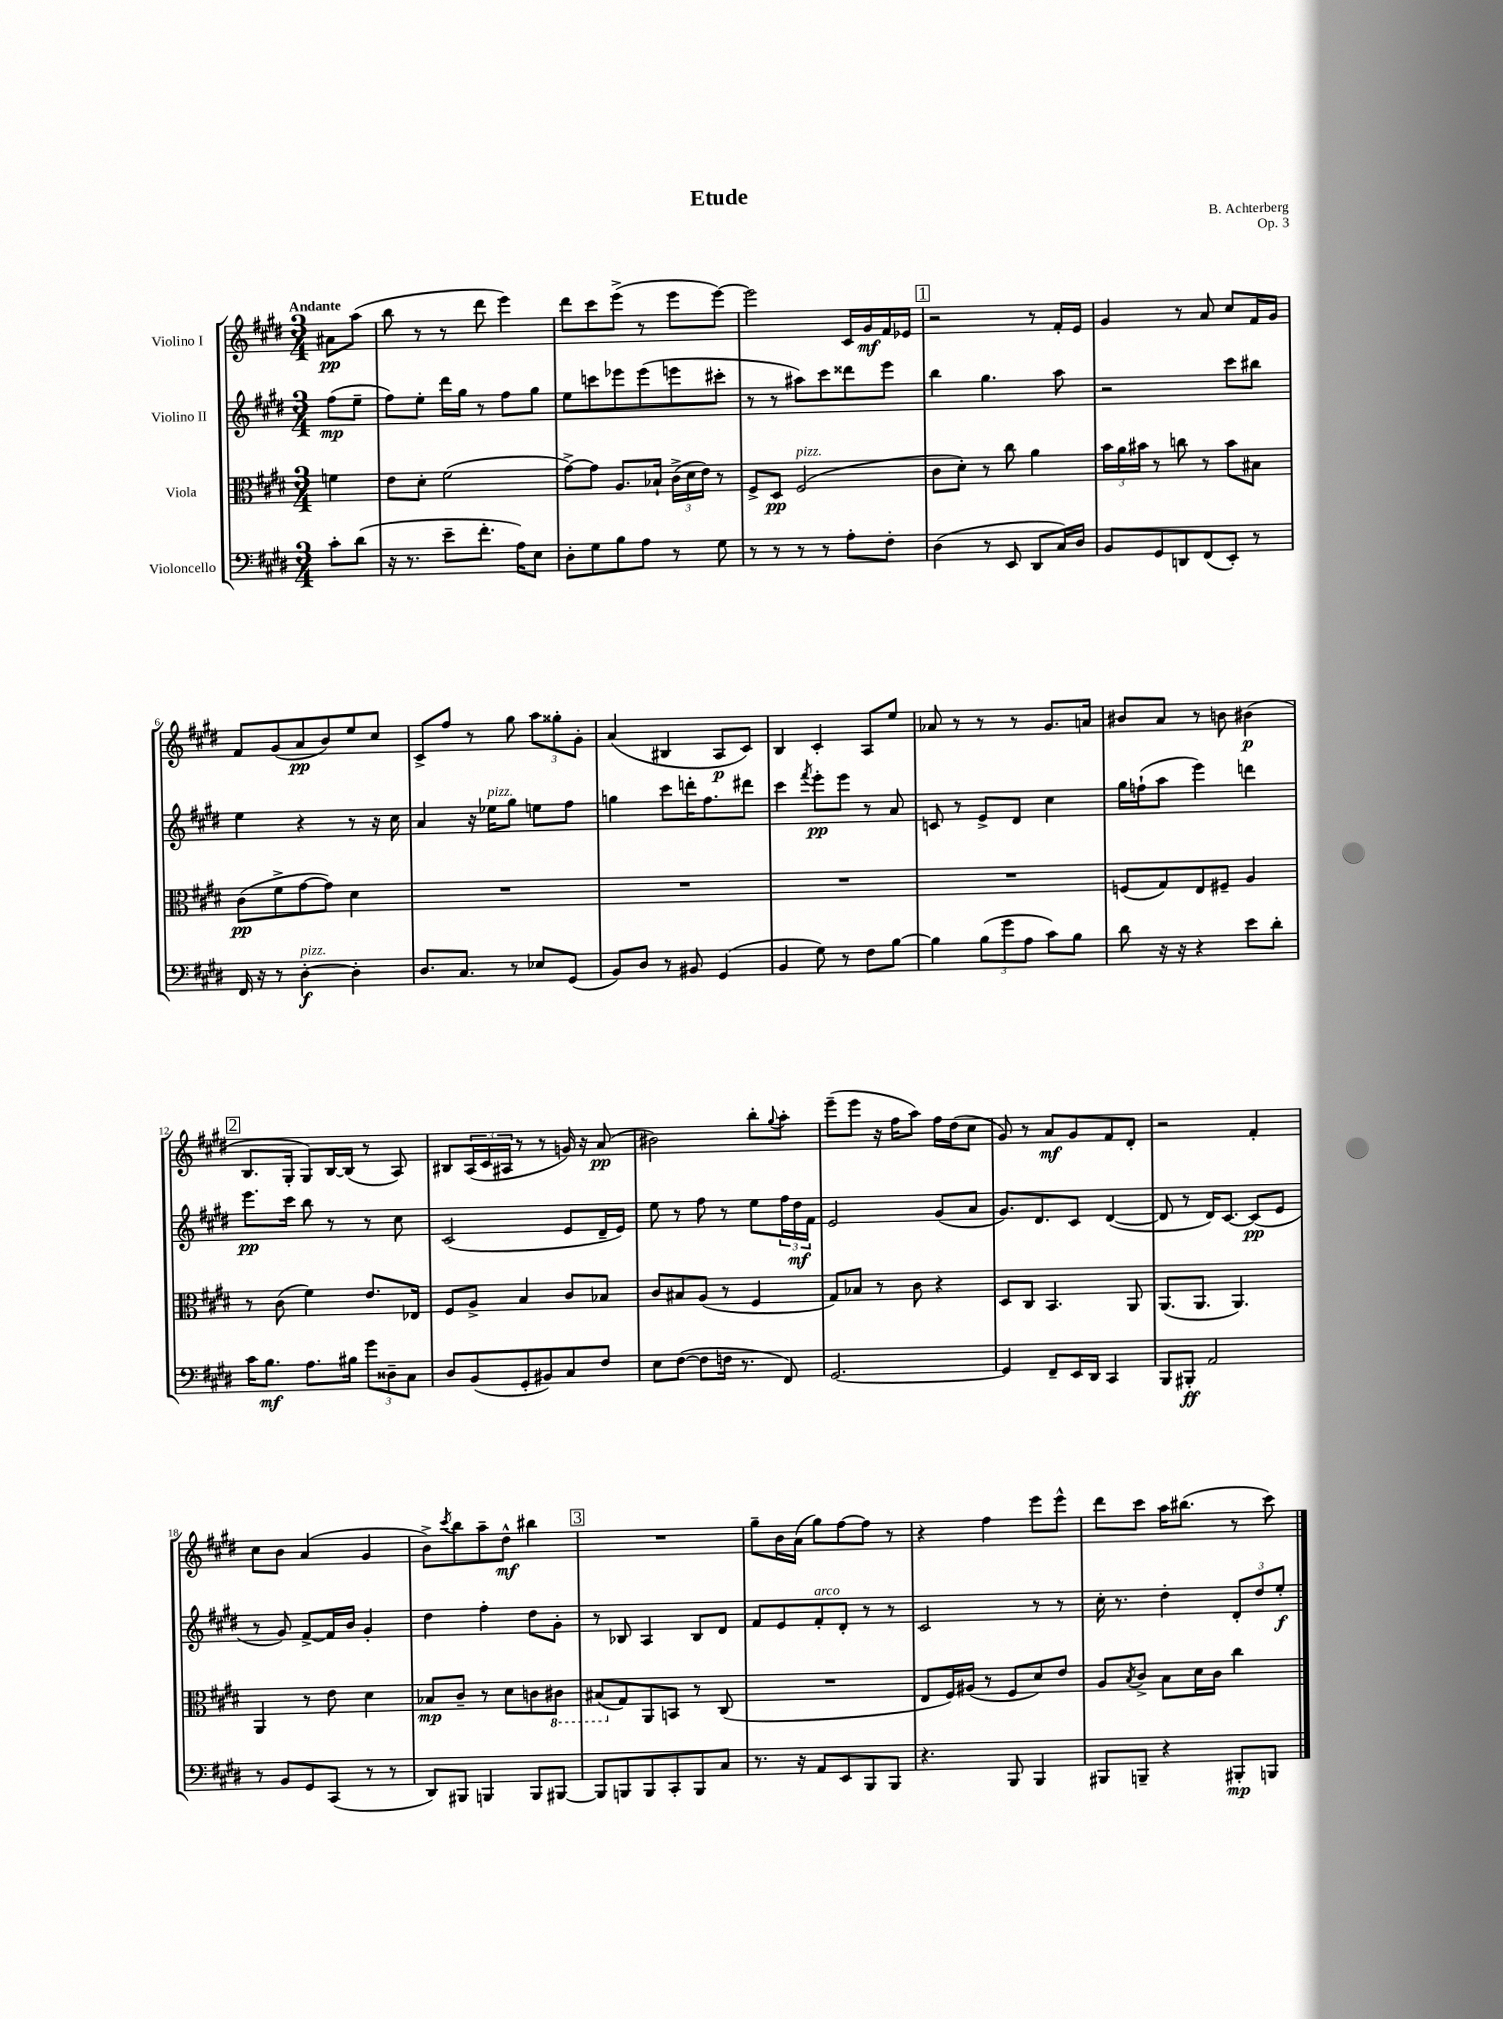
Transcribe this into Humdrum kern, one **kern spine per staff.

**kern	**dynam	**kern	**dynam	**kern	**dynam	**kern	**dynam
*part4	*part4	*part3	*part3	*part2	*part2	*part1	*part1
*staff4	*staff4	*staff3	*staff3	*staff2	*staff2	*staff1	*staff1
*I"Violoncello	*	*I"Viola	*	*I"Violino II	*	*I"Violino I	*
*clefF4	*	*clefC3	*	*clefG2	*	*clefG2	*
*k[f#c#g#d#]	*	*k[f#c#g#d#]	*	*k[f#c#g#d#]	*	*k[f#c#g#d#]	*
*M3/4	*	*M3/4	*	*M3/4	*	*M3/4	*
=	=	=	=	=	=	=	=
!	!	!	!	!	!	!LO:TX:a:B:t=Andante	!
8c#'\L	.	4fn\	.	(8ff#\L	mp	8a#X\L	pp
(8d#\J	.	.	.	8ee~\J	.	(8aa\J	.
=1	=1	=1	=1	=1	=1	=1	=1
16r	.	8e\L	.	8ff#\L)	.	8bb\	.
8.r	.	.	.	.	.	.	.
.	.	8d#'\J	.	8ee'\J	.	8r	.
8e~\L	.	(2f#\	.	16ddd#\LL	.	8r	.
.	.	.	.	16gg#\JJ	.	.	.
8.f#'\J	.	.	.	8r	.	8ddd#\	.
.	.	.	.	8ff#\L	.	4eee\)	.
16A\KL)	.	.	.	.	.	.	.
8E\J	.	.	.	8gg#\J	.	.	.
=2	=2	=2	=2	=2	=2	=2	=2
8D#'\L	.	[8g#^\L)	.	8ee\L	.	8ddd#\L	.
8G#\	.	8g#\J]	.	8cccn\	.	8ccc#\	.
8B\	.	8.A/L	.	8eee-X\	.	(8eee^\J	.
8A\J	.	.	.	(8eee-\	.	8r	.
.	.	16B-X`/Jk	.	.	.	.	.
8r	.	(24c#^\LL	.	8eeen\	.	8eee\L	.
.	.	24d#\	.	.	.	.	.
.	.	24e\JJ)	.	.	.	.	.
8G#\	.	8r	.	8ccc#X'\J	.	[8eee\J)	.
=3	=3	=3	=3	=3	=3	=3	=3
8r	.	8F#^/L	.	8r	.	2eee\]	.
8r	.	8D#/J	pp	8r	.	.	.
!	!	!LO:TX:a:i:t=pizz.	!	!	!	!	!
8r	.	(2F#/	.	8aa#X\L)	.	.	.
8r	.	.	.	8ccc#\	.	.	.
8A'\L	.	.	.	8ddd##X\	.	16c#/LL	.
.	.	.	.	.	.	16g#/	mf
8F#'\J	.	.	.	8eee\J	.	16f#/	.
.	.	.	.	.	.	16e-X/JJ	.
!!LO:REH:place=s1:t=1
=4	=4	=4	=4	=4	=4	=4	=4
(4D#\	.	8c#\L	.	4bb\	.	2r	.
.	.	8d#'\J)	.	.	.	.	.
8r	.	8r	.	4.gg#\	.	.	.
8EE/	.	8cc#\	.	.	.	.	.
8DD#/L	.	4a\	.	.	.	8r	.
16C#/L)	.	.	.	8aa\	.	16f#'/LL	.
16D#/JJ	.	.	.	.	.	16e/JJ	.
=5	=5	=5	=5	=5	=5	=5	=5
8BB/L	.	24b\LL	.	2r	.	4g#/	.
.	.	24a\	.	.	.	.	.
.	.	24b#X\JJ	.	.	.	.	.
8GG#/	.	8r	.	.	.	.	.
8DDn/	.	8ccn\	.	.	.	8r	.
(8FF#/	.	8r	.	.	.	8a/	.
8EE'/J)	.	8b#\L	.	8ccc#\L	.	8cc#/L	.
8r	.	8B#X\J	.	8bb#X\J	.	16f#/L	.
.	.	.	.	.	.	16g#/JJ	.
!!LO:LB:g=z
=6	=6	=6	=6	=6	=6	=6	=6
16FF#/	.	(8c#\L	pp	4ee\	.	8f#/L	.
16r	.	.	.	.	.	.	.
8r	.	8f#^\	.	.	.	(8g#/	.
!LO:TX:a:i:t=pizz.	!	!	!	!	!	!	!
[4D#'\	f	[8g#\	.	4r	.	8a/	pp
.	.	8g#\J])	.	.	.	8b/)	.
4D#'\]	.	4d#\	.	8r	.	8ee/	.
.	.	.	.	16r	.	8cc#/J	.
.	.	.	.	16cc#\	.	.	.
=7	=7	=7	=7	=7	=7	=7	=7
8.D#/L	.	2.r	.	4a/	.	8c#^/L	.
.	.	.	.	.	.	8ff#/J	.
8.C#/J	.	.	.	.	.	.	.
.	.	.	.	16r	.	8r	.
!	!	!	!	!LO:TX:a:i:t=pizz.	!	!	!
.	.	.	.	16ee-X\KL	.	.	.
8r	.	.	.	8gg#\J	.	8gg#\	.
8E-X/L	.	.	.	8een\L	.	12aa\L	.
.	.	.	.	.	.	12gg##X'\	.
(8GG#/J	.	.	.	8ff#\J	.	.	.
.	.	.	.	.	.	12g#'\J	.
=8	=8	=8	=8	=8	=8	=8	=8
8BB/L)	.	2.r	.	4ggn\	.	(4a/	.
8D#/J	.	.	.	.	.	.	.
8r	.	.	.	8ccc#\L	.	4B#X/	.
8BB#X/	.	.	.	16dddn'\K	.	.	.
.	.	.	.	8.ff#\	.	.	.
(4GG#/	.	.	.	.	.	8A/L	p
.	.	.	.	8ddd#X\J	.	8c#/J)	.
=9	=9	=9	=9	=9	=9	=9	=9
4BB/	.	2.r	.	4ccc#\	.	4B/	.
.	.	.	.	8qfff#/	.	.	.
8G#\)	.	.	.	8eee'\L	pp	4c#'/	.
8r	.	.	.	8eee\J	.	.	.
8F#\L	.	.	.	8r	.	8A/L	.
[8B\J	.	.	.	8a/	.	8ee/J	.
=10	=10	=10	=10	=10	=10	=10	=10
4B\]	.	2.r	.	8cn/	.	8a-X/	.
.	.	.	.	8r	.	8r	.
(12B\L	.	.	.	8e^/L	.	8r	.
12g#\	.	.	.	.	.	.	.
.	.	.	.	8d#/J	.	8r	.
12A\J	.	.	.	.	.	.	.
8c#\L)	.	.	.	4cc#\	.	8.g#/L	.
8B\J	.	.	.	.	.	.	.
.	.	.	.	.	.	16an/Jk	.
=11	=11	=11	=11	=11	=11	=11	=11
8d#\	.	(8Fn/L	.	16gg#\LL	.	8b#X/L	.
.	.	.	.	(16ffn`\J	.	.	.
16r	.	8G#/)	.	8aa\J	.	8a/J	.
16r	.	.	.	.	.	.	.
4r	.	8E/	.	4eee\)	.	8r	.
.	.	8F#X~/J	.	.	.	8bn\	.
8e\L	.	4A/	.	4dddn\	.	(4b#X\	p
8d#'\J	.	.	.	.	.	.	.
!!LO:LB:g=z
!!LO:REH:place=s1:t=2
=12	=12	=12	=12	=12	=12	=12	=12
16c#\KL	.	8r	.	8.eee\L	pp	8.B/L	.
8.B\J	mf	.	.	.	.	.	.
.	.	(8c#\	.	.	.	.	.
.	.	.	.	16ccc#\Jk	.	16G#'/Jk	.
8.A\L	.	4f#\)	.	8bb\	.	8G#/L)	.
.	.	.	.	8r	.	[16B/L	.
16B#X\Jk	.	.	.	.	.	(16B/JJ]	.
12g#\L	.	8.e/L	.	8r	.	8r	.
12D##X~\	.	.	.	.	.	.	.
.	.	.	.	8cc#\	.	8A/)	.
12C#\J	.	.	.	.	.	.	.
.	.	16E-X/Jk	.	.	.	.	.
=13	=13	=13	=13	=13	=13	=13	=13
8D#/L	.	8F#/L	.	(2c#/	.	8B#X/L	.
(8BB/	.	8A^/J	.	.	.	(24A/L	.
.	.	.	.	.	.	24c#/	.
.	.	.	.	.	.	24A#X/JJ	.
8GG#'/	.	4B/	.	.	.	8r	.
8BB#X/)	.	.	.	.	.	8r	.
8C#/	.	8c#/L	.	8e/L	.	16gn/)	.
.	.	.	.	.	.	16r	.
8F#/J	.	8B-X/J	.	16d#~/L	.	(8a/	pp
.	.	.	.	16e/JJ)	.	.	.
=14	=14	=14	=14	=14	=14	=14	=14
8E\L	.	8c#/L	.	8ee\	.	2b#X\)	.
([8F#\J	.	8B#X/	.	8r	.	.	.
8F#\L]	.	(8A/J	.	8ff#\	.	.	.
16Fn\Jk	.	8r	.	8r	.	.	.
8.r	.	.	.	.	.	.	.
.	.	4F#/	.	8ee\L	.	8bb'\L	.
.	.	.	.	.	.	8qqgg#/	.
8FF#/)	.	.	.	24ff#\L	.	8aa'\J	.
.	.	.	.	24dd#\	mf	.	.
.	.	.	.	24f#\JJ	.	.	.
=15	=15	=15	=15	=15	=15	=15	=15
[2.GG#/	.	8G#/L)	.	2e/	.	(8eee~\L	.
.	.	8B-X/J	.	.	.	8eee\J	.
.	.	8r	.	.	.	16r	.
.	.	.	.	.	.	16ff#\KL	.
.	.	8c#\	.	.	.	8aa\J)	.
.	.	4r	.	(8g#/L	.	16ff#\LL	.
.	.	.	.	.	.	(16dd#\J	.
.	.	.	.	8a/J	.	8cc#\J	.
=16	=16	=16	=16	=16	=16	=16	=16
4GG#/]	.	8D#/L	.	8.g#/L)	.	8g#/)	.
.	.	8C#/J	.	.	.	8r	.
.	.	.	.	8.d#/	.	.	.
8FF#~/L	.	4.BB/	.	.	.	8a/L	mf
16EE/L	.	.	.	8c#/J	.	8g#/	.
16DD#/JJ	.	.	.	.	.	.	.
4CC#/	.	.	.	([4d#/	.	8f#/	.
.	.	8AA/	.	.	.	8d#'/J	.
=17	=17	=17	=17	=17	=17	=17	=17
8BBB/L	.	(8.AA/L	.	8d#/]	.	2r	.
8BBB#X'/J	ff	.	.	8r	.	.	.
.	.	8.AA/J	.	.	.	.	.
2AA/	.	.	.	16d#/KL)	.	.	.
.	.	.	.	[8.c#/J	.	.	.
.	.	4.AA/)	.	.	.	.	.
.	.	.	.	(8c#/L]	pp	4f#'/	.
.	.	.	.	8e/J	.	.	.
!!LO:LB:g=z
=18	=18	=18	=18	=18	=18	=18	=18
8r	.	4AA/	.	8r	.	8cc#\L	.
8BB/L	.	.	.	8g#/)	.	8b\J	.
8GG#/	.	8r	.	[8f#^/L	.	(4a/	.
(8CC#/J	.	8e\	.	16f#/L]	.	.	.
.	.	.	.	16b/JJ	.	.	.
8r	.	4d#\	.	4g#'/	.	4g#/	.
8r	.	.	.	.	.	.	.
=19	=19	=19	=19	=19	=19	=19	=19
8DD#/L)	.	8B-X/L	mp	4dd#\	.	8b^\L)	.
.	.	.	.	.	.	8qccc#/	.
8BBB#X/J	.	8c#~/J	.	.	.	8bb\	.
4BBBn/	.	8r	.	4ff#'\	.	8aa~\	.
.	.	8d#\L	.	.	.	8dd#^^\J	mf
8BBB/L	.	8cn\	.	8dd#\L	.	4bb#X\	.
*	*	*8ba	*	*	*	*	*
[8BBB#X/J	.	8C#X\J	.	8g#'\J	.	.	.
!!LO:REH:place=s1:t=3
=20	=20	=20	=20	=20	=20	=20	=20
8BBB#/L]	.	(8BB#X/L	.	8r	.	2.r	.
*	*	*X8ba	*	*	*	*	*
8BBBn/	.	8G#/)	.	8B-X/	.	.	.
8BBB/	.	8AA/	.	4A/	.	.	.
8CC#'/	.	8BBn/J	.	.	.	.	.
8BBB/	.	8r	.	8B-/L	.	.	.
8C#/J	.	(8C#/	.	8d#/J	.	.	.
=21	=21	=21	=21	=21	=21	=21	=21
8.r	.	2.r	.	8f#/L	.	8gg#~\L	.
.	.	.	.	8e/	.	16b\L	.
16r	.	.	.	.	.	(16a\JJ	.
!	!	!	!	!LO:TX:a:i:t=arco	!	!	!
8AA/L	.	.	.	8f#'/	.	8gg#\L)	.
8EE/	.	.	.	8d#'/J	.	[8ff#\	.
8BBB/	.	.	.	8r	.	8ff#\J]	.
8BBB/J	.	.	.	8r	.	8r	.
=22	=22	=22	=22	=22	=22	=22	=22
4.r	.	8E/L	.	2c#/	.	4r	.
.	.	16F#/L)	.	.	.	.	.
.	.	(16A#X/JJ	.	.	.	.	.
.	.	8r	.	.	.	4ff#\	.
8BBB/	.	8F#/L	.	.	.	.	.
4BBB/	.	8d#/)	.	8r	.	8eee\L	.
.	.	8e/J	.	8r	.	8eee^^\J	.
=23	=23	=23	=23	=23	=23	=23	=23
8BBB#X/L	.	8A/L	.	16cc#'\	.	8ddd#\L	.
.	.	.	.	8.r	.	.	.
.	.	8qB/	.	.	.	.	.
8BBBn~/J	.	8c#^/J	.	.	.	8ccc#\J	.
4r	.	8B\L	.	4dd#'\	.	16aa\KL	.
.	.	.	.	.	.	(8.bb#X\J	.
.	.	16d#\L	.	.	.	.	.
.	.	16c#\JJ	.	.	.	.	.
8BBB#X'/L	mp	4cc#\	.	12d#'/L	.	8r	.
.	.	.	.	12dd#/	.	.	.
8BBBn/J	.	.	.	.	.	8ccc#\)	.
.	.	.	.	12ee'/J	f	.	.
==	==	==	==	==	==	==	==
*-	*-	*-	*-	*-	*-	*-	*-
